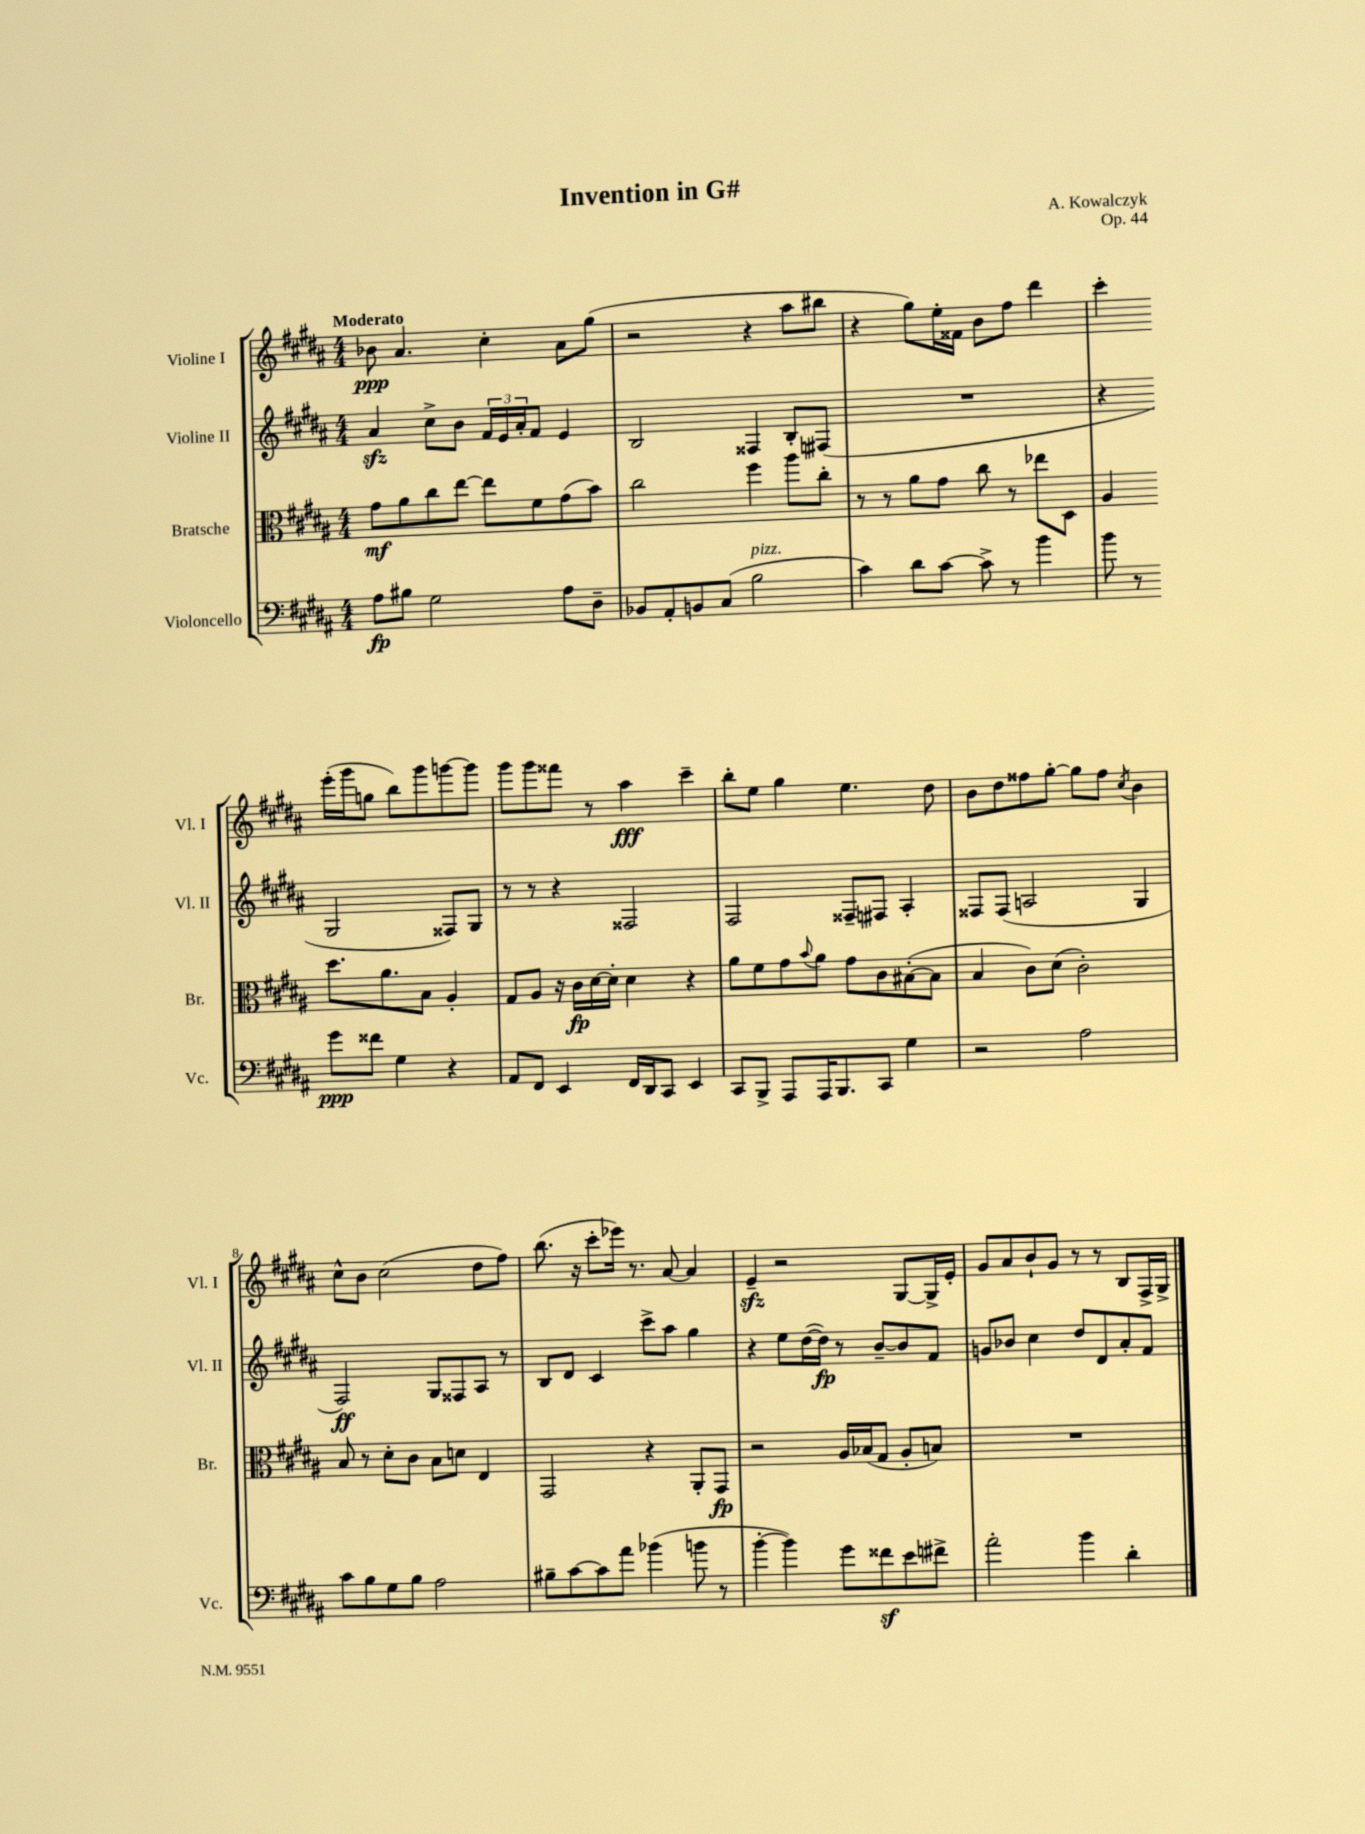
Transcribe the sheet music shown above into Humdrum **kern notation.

**kern	**kern	**kern	**kern
*staff4	*staff3	*staff2	*staff1
*clefF4	*clefC3	*clefG2	*clefG2
*k[f#c#g#d#a#]	*k[f#c#g#d#a#]	*k[f#c#g#d#a#]	*k[f#c#g#d#a#]
*M4/4	*M4/4	*M4/4	*M4/4
8A#	8g#	4a#	8b-
8B#	8a#	.	4.a#
2G#	8cc#	8cc#^	.
.	[8ee	8b	.
.	8ee]	24f#	4cc#'
.	.	24e	.
.	.	24a#'	.
.	8f#	8f#	.
8A#	(8g#	4e	8a#
8D#~	8b)	.	(8gg#
=	=	=	=
8BB-	2cc#	2B	2r
8AA#'	.	.	.
8BB	.	.	.
(8C#	.	.	.
2B	4ff#	4F##	4r
.	8aa#	8B'	8aa#
.	8cc#'	(8F#	8bb#
=	=	=	=
4c#)	8r	1r	4r
.	8r	.	.
8d#	8a#	.	8gg#)
[8c#	8g#	.	16ee'
.	.	.	16f##
8c#^]	8cc#	.	8b
8r	8r	.	8ff#
4b	8ee-	.	4ddd#
.	8D#	.	.
=	=	=	=
8b	4A#	4r	4ccc#'
8r	.	.	.
8g#	8.dd#	2G#	(16eee'
.	.	.	16ggg#
8f##	.	.	8gg
.	8.a#	.	.
4G#	.	.	8bb)
.	8B	.	8ggg#
4r	4A#'	8F##)	[8ggg
.	.	8G#	8ggg]
=	=	=	=
8AA#	8G#	8r	8ggg#
8FF#	8A#	8r	8ggg#
4EE	16r	4r	8fff##
.	16c#	.	.
.	[16d#	.	8r
.	16d#']	.	.
16FF#	4d#	2F##	4aa#
16DD#	.	.	.
8CC#	.	.	.
4EE	4r	.	4ccc#~
=	=	=	=
8CC#	8a#	2F#	8bb'
8BBB^	8f#	.	8ee
8AAA#	8g#	.	4gg#
.	8qqb	.	.
16AAA#	8a#	.	.
8.BBB	.	.	.
.	8g#	8F##~	4.ee
8CC#	8c#	8F#	.
4G#	([8B#'	4A#'	.
.	8B#]	.	8dd#
=	=	=	=
2r	4B	8F##	8b
.	.	(8F##	8dd#
.	8c#)	2A	8ff##
.	(8d#	.	[8gg#'
2A#	2c#')	.	8gg#]
.	.	.	8ff##
.	.	.	8qcc#
.	.	4G#	4b
=	=	=	=
8c#	8B	2F#)	8cc#^^
8B	8r	.	8b
8G#	8d#'	.	(2cc#
8B	8c#	.	.
2A#	8B	8G#	.
.	8d	8F##	.
.	4E	8A#	8dd#
.	.	8r	8ff#)
=	=	=	=
8B#~	2GG#	8B	(8.bb
[8c#	.	8d#	.
.	.	.	16r
8c#]	.	4c#	8ccc#'
8a#	.	.	16eee-)
.	.	.	8.r
(4b-	4r	8ccc#^	.
.	.	8aa#	[8a#
8b	8AA#'	4gg#	4a#]
8r	8GG#	.	.
=	=	=	=
[4b'	2r	4r	4e~
4b])	.	8ee	2r
.	.	([16dd#	.
.	.	16dd#])	.
8g#	16A#	8r	.
.	(16B-	.	.
8f##	8G#	[8b~	.
8e	8A#'	8b]	[8G#
8f#^	8B)	8f#	16G#^]
.	.	.	16e'
=	=	=	=
2a#'	1r	8g	8g#
.	.	8b-	8a#
.	.	4cc#	8b`
.	.	.	8g#
4b	.	8dd#	8r
.	.	8d#	8r
4d#'	.	8a#'	8B
.	.	8f#	16F#^
.	.	.	16G#^
==	==	==	==
*-	*-	*-	*-
